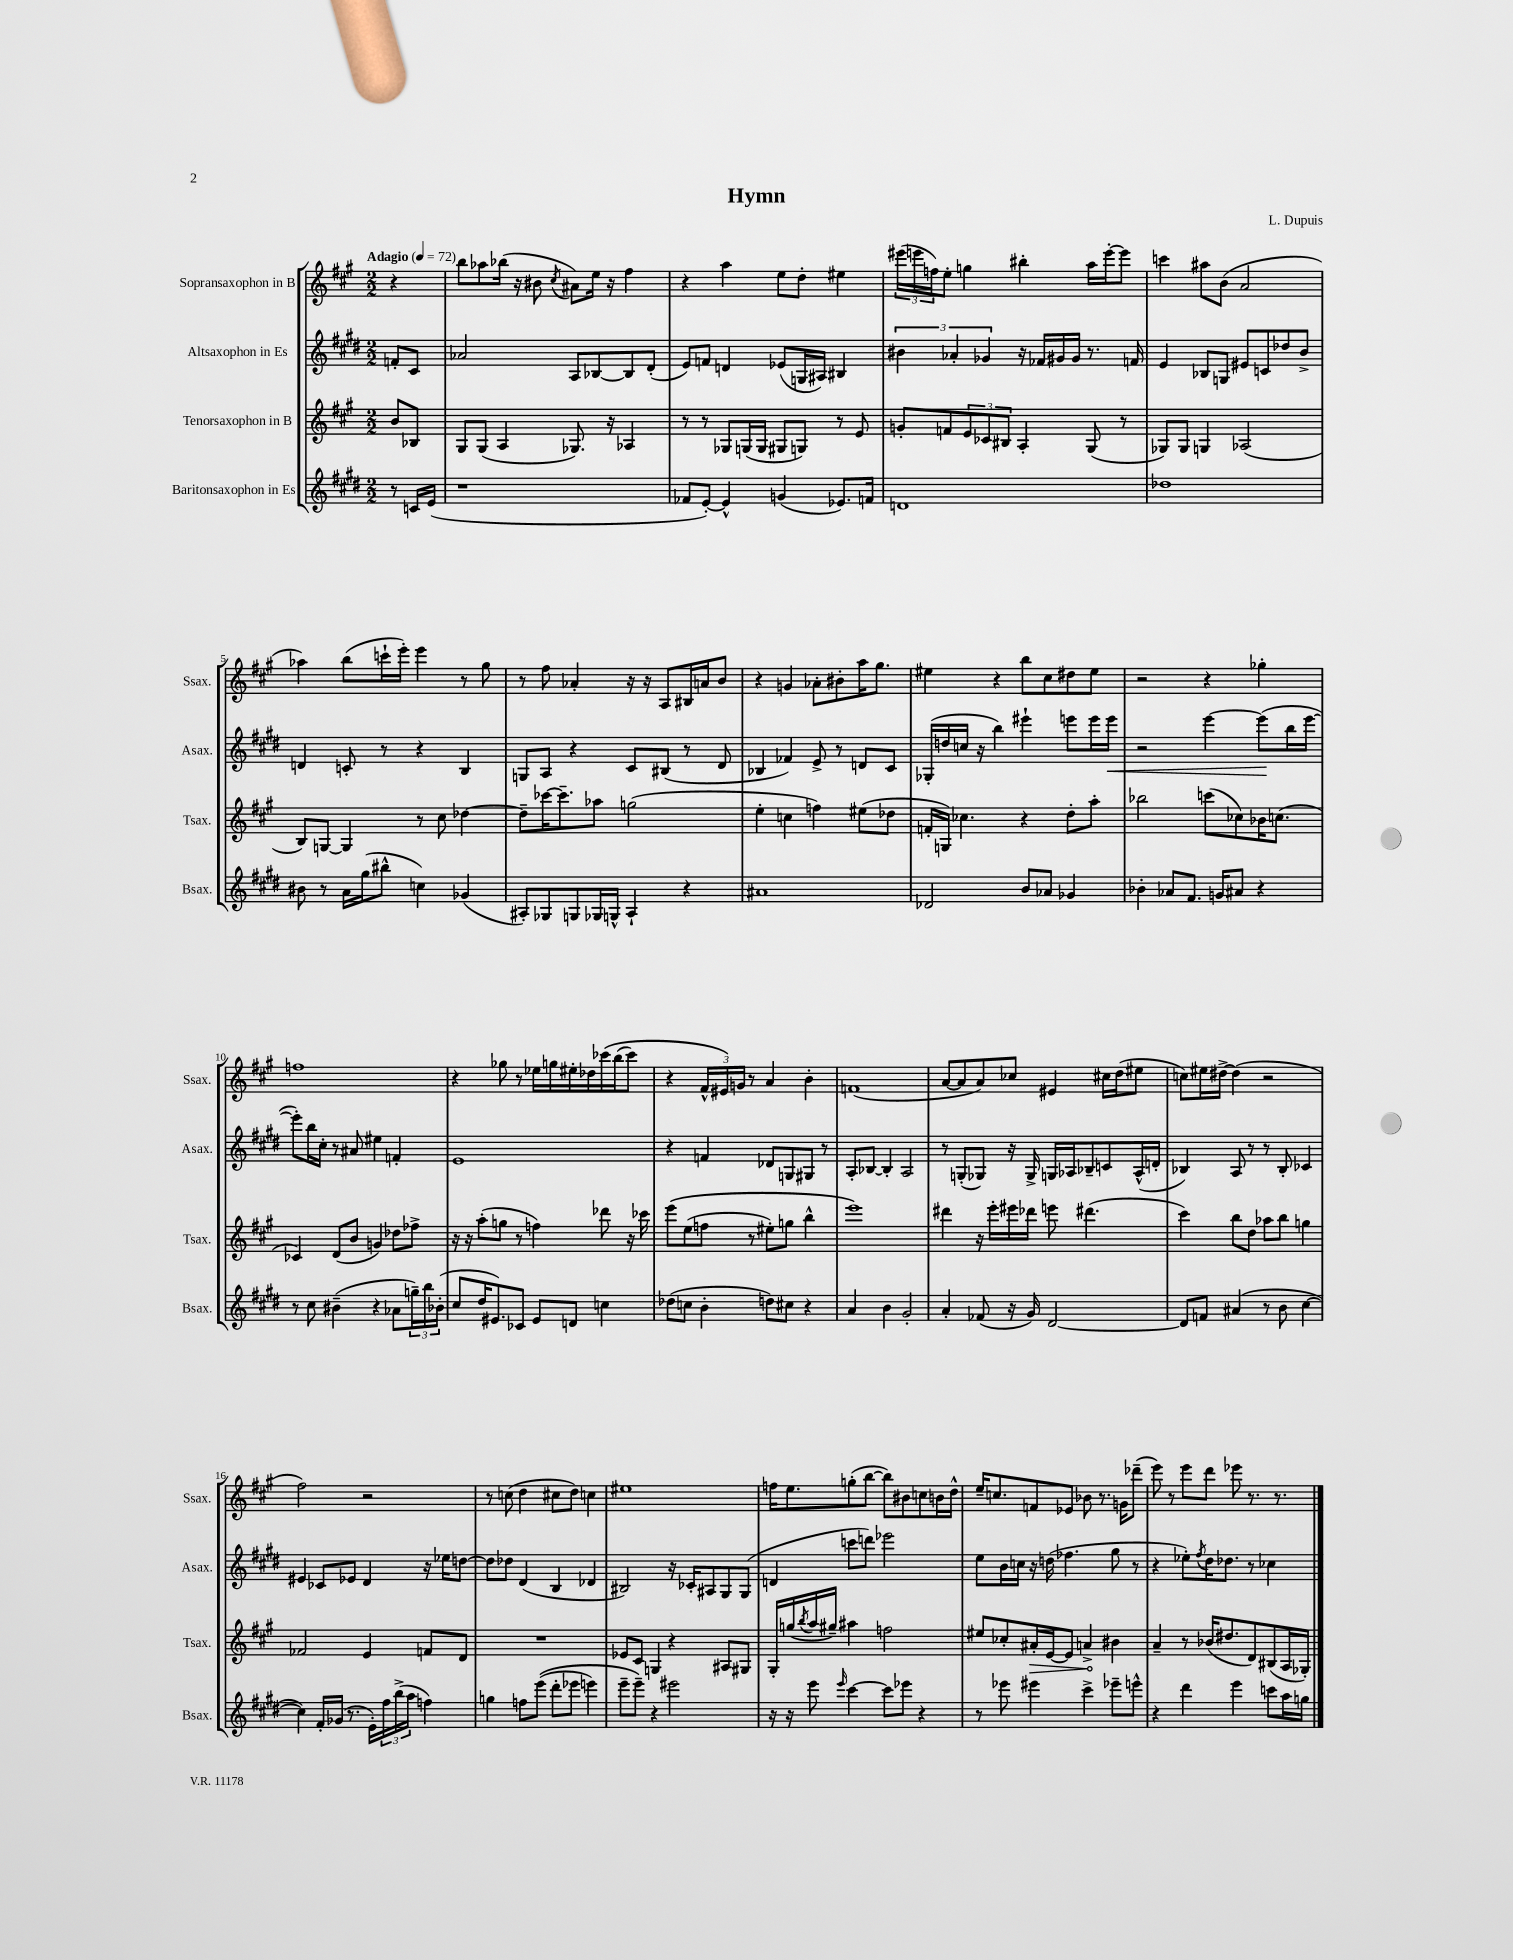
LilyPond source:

\header { title = "Hymn" composer = "L. Dupuis" }
<<
\new StaffGroup <<
\new Staff = "s0" \with { instrumentName = "Sopransaxophon in B" shortInstrumentName = "Ssax." } {
    \clef treble \key a \major \numericTimeSignature \time 2/2 \partial 4 \tempo "Adagio" 4 = 72
    r4 |
    b''8 aes''8 bes''16( r16 bis'8 \acciaccatura { cis''8 } ais'8) e''16 r16 fis''4 |
    r4 a''4 e''8 d''8-. eis''4 |
    \tuplet 3/2 { eis'''16( e'''16 f''16) } e''8-. g''4 bis''4-. a''16 e'''16~-. e'''8 |
    c'''4 ais''8 b'8( a'2 |
    aes''4) b''8( c'''16-! e'''16-.) e'''4 r8 gis''8 |
    r8 fis''8 aes'4-. r16 r16 a8 bis16 a'16 b'8 |
    r4 g'4 aes'8-. bis'8-. a''16 gis''8. |
    eis''4 r4 b''8 cis''8 dis''8 eis''8 |
    r2 r4 ges''4-. |
    f''1 |
    r4 ges''8 r8 ees''16 g''16 eis''16-. des''16 ces'''16\( b''16( ces'''8) |
    r4 \tuplet 3/2 { fis'16-^ eis'16\) g'16 } r8 a'4 b'4-. |
    f'1( |
    a'8~ a'8 a'8) ces''8 eis'4 cis''16 d''16( eis''8 |
    c''8) eis''16 dis''16~-> dis''4( r2 |
    fis''2) r2 |
    r8 c''8( d''4 cis''8 d''8) c''4 |
    eis''1 |
    f''16 e''8. g''8-.( b''8~ b''8) bis'8 c''8 b'16 d''16-^ |
    e''16-- c''8. f'8 ees'8 bes'8 r8. g'16 des'''8--( |
    e'''8) r8 e'''8 d'''8 ees'''8 r8. r8. \bar "|." |
}
\new Staff = "s1" \with { instrumentName = "Altsaxophon in Es" shortInstrumentName = "Asax." } {
    \clef treble \key e \major \numericTimeSignature \time 2/2 \partial 4
    f'8-. cis'8 |
    aes'2 a8 bes8~ bes8 dis'8-.( |
    e'8) f'8 d'4 ees'8( g16 ais16) bis4 |
    \tuplet 3/2 { bis'4 aes'4-. ges'4 } r16 fes'16 gis'16 gis'16 r8. f'16 |
    e'4 bes8 g8 eis'8 c'8 des''8 b'8-> |
    d'4 c'8-. r8 r4 b4 |
    g8 a8 r4 cis'8 bis8( r8 dis'8 |
    bes4 fes'4) e'8-> r8 d'8 cis'8 |
    ges16-.( d''16 c''16 r16 b''4) eis'''4-! e'''8 e'''16 e'''16\< |
    r2 e'''4~ e'''8\!( b''16 e'''16~ |
    e'''8-.) b''16 cis''16-. r8 ais'8 eis''4 f'4-. |
    e'1 |
    r4 f'4 des'8 g8 gis8 r8 |
    a8-. bes8~ bes4-. a2 |
    r8 g8-.( ges8) r16 ges16-> g16 aes16 bes8-- c'8 aes16-^( d'16-. |
    bes4) a8 r8 r8 bes8-. ces'4 |
    eis'4 ces'8 ees'8 dis'4 r16 ees''16 d''8~ |
    d''8 des''8 dis'4( b4 des'4 |
    bis2) r16 ces'16-. ais8 gis8 gis8( |
    d'4 c'''8 d'''8) ees'''2 |
    e''8 b'16 c''16 r16 d''16( fes''4. gis''8 r8 |
    r4 ees''8-.) \acciaccatura { fis''8 } dis''16 des''8. r8 ces''4 \bar "|." |
}
\new Staff = "s2" \with { instrumentName = "Tenorsaxophon in B" shortInstrumentName = "Tsax." } {
    \clef treble \key a \major \numericTimeSignature \time 2/2 \partial 4
    b'8 bes8 |
    gis8 gis8( a4 ges8.) r16 aes4 |
    r8 r8 ges8 g16( g16 gis8 g8) r8 e'8 |
    g'8-. f'8 \tuplet 3/2 { e'8 ces'8 bis8 } a4-. gis8( r8 |
    ges8) ges8 g4 aes2( |
    b8) g8~ g4 r8 cis''8 des''4~ |
    des''8-- ces'''16~ ces'''8.-- aes''8 g''2( |
    e''4-. c''4 f''4) eis''8( des''8 |
    f'16-. g16) ces''4. r4 d''8-. a''8-. |
    bes''2 c'''8( ces''8) bes'16 c''8.( |
    ces'4) d'8( b'8 g'4) des''8 fes''8-> |
    r16 r16 a''8-.( g''8 r8 f''4) des'''8 r16 ces'''16 |
    e'''8\( e''8( f''8 r8 eis''8-.) g''8 b''4-^ |
    e'''1\) |
    dis'''4 r16 e'''16-. eis'''16 des'''16 e'''8 dis'''4.( |
    cis'''4) b''8 d''8 aes''8 b''8 g''4 |
    fes'2 e'4 f'8 d'8 |
    R1 |
    ees'8 cis'8 g4 r4 ais8 gis8 |
    gis16-. g''16( \acciaccatura { b''8 } a''16 gis''16--) ais''4 f''2 |
    eis''8 ces''8-. \once \override Hairpin.circled-tip = ##t ais'16-.\> e'16~ e'8 a'4->\! bis'4 |
    a'4-- r8 bes'16( dis''8. d'8) bis8( a16 ges16-.) \bar "|." |
}
\new Staff = "s3" \with { instrumentName = "Baritonsaxophon in Es" shortInstrumentName = "Bsax." } {
    \clef treble \key e \major \numericTimeSignature \time 2/2 \partial 4
    r8 c'16 e'16( |
    r1 |
    fes'8 e'8~-.) e'4-^ g'4( ees'8.) f'16 |
    d'1 |
    des''1 |
    bis'8 r8 a'16 gis''16( bis''8-^ c''4) ges'4( |
    ais8-.) ges8 g8 ges16 g16-^ ais4-! r4 |
    ais'1 |
    des'2 b'8 aes'8 ges'4 |
    bes'4-. aes'8 fis'8. g'16 ais'8 r4 |
    r8 cis''8 bis'4--( r4 aes'8 \tuplet 3/2 { g''16--) b''16 bes'16-.( } |
    cis''8 dis''16 eis'8.) ces'8 eis'8 d'8 c''4 |
    des''8( c''8 b'4-. d''8) cis''8 r4 |
    a'4 b'4 gis'2-. |
    a'4-. fes'8( r16 gis'16) dis'2~ |
    dis'8 f'8 ais'4( r8 b'8 cis''4~ |
    cis''4) fis'16-. ges'16( r8. e'16-.) \tuplet 3/2 { fis''16 b''16->( a''16 } f''4) |
    g''4 f''8 e'''8(\( dis'''8-. ees'''8 e'''4) |
    e'''8-- e'''8--\) r4 eis'''2 |
    r16 r16 e'''8 \grace { e'''16 } cis'''4~ cis'''8 ees'''8 r4 |
    r8 ees'''8 eis'''4 cis'''4-> ees'''8-- e'''8-^ |
    r4 dis'''4 e'''4 c'''8 a''16 g''16 \bar "|." |
}
>>
>>
